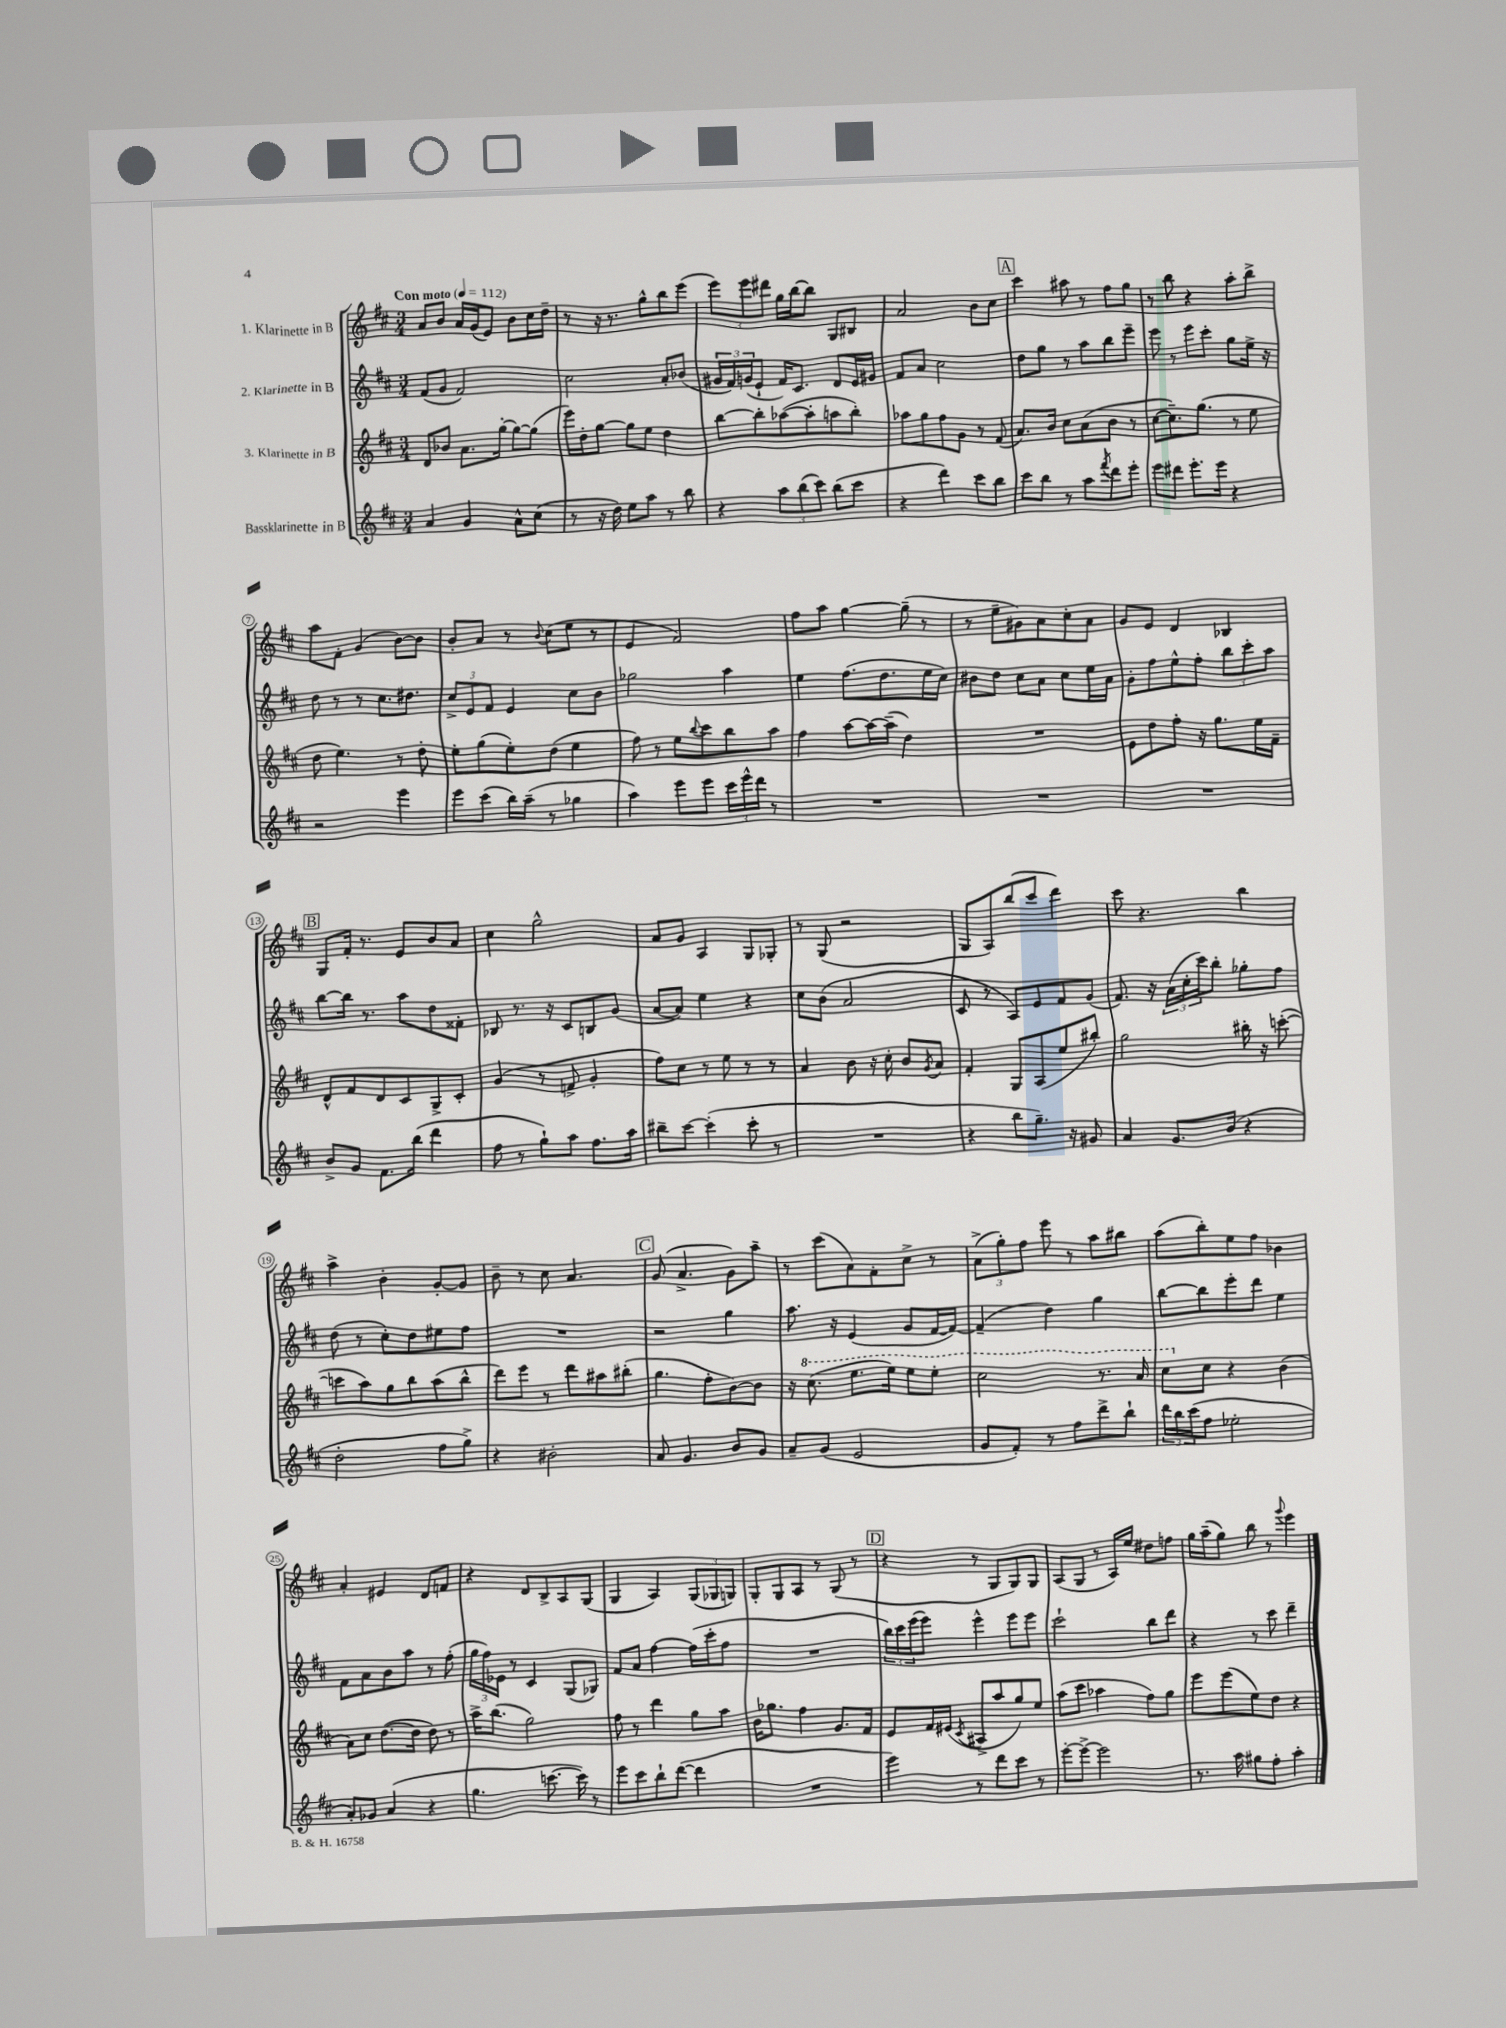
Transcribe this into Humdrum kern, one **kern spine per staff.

**kern	**kern	**kern	**kern
*staff4	*staff3	*staff2	*staff1
*clefG2	*clefG2	*clefG2	*clefG2
*k[f#c#]	*k[f#c#]	*k[f#c#]	*k[f#c#]
*M3/4	*M3/4	*M3/4	*M3/4
*MM112	*MM112	*MM112	*MM112
4a/	8d/L	(8f#/L	8a/L
.	8b-/J	8g/J	8b/J
4g/	8.a\L	2f#/)	16a/LL
.	.	.	(16g/J
.	.	.	8e/J)
.	[16gg'\Jk	.	.
8a^^\L	8gg\_L	.	8b\L
(8cc#\J	(8gg\]J	.	16cc#\L
.	.	.	16dd~\JJ
=	=	=	=
8r	16eee\LL)	2cc#\	8r
.	16dd'\J	.	.
16r	[8gg\J	.	16r
16dd\)	.	.	8.r
8ee\L	8gg\]L	.	.
8aa\J	8ee\J	.	8gg^^\L
8r	4dd\	8a'/L	8bb\
8bb\	.	(8b-/J	(8eee\J
=	=	=	=
4r	[8bb\L	24g#/LL	12eee\L)
.	.	24f#/)	.
.	.	(24g/J	12eee\
.	8bb'\]	8e`/J	.
.	.	.	12ddd#\J
12aa\L	([8aa-\	16f#/LK)	16gg\LL
.	.	8.c#/J	[16bb\J
(12bb\	.	.	.
.	8aa-'\]	.	8bb\]J
12ccc#\J)	.	.	.
(8bb\L	8aa\	8d/L	8G/L
8ccc#\J	8bb'\J)	16e/L	8B#/J
.	.	16g#/JJ	.
=	=	=	=
4r	8aa-\L	8f#/L	2a/
.	8gg\	8a/J	.
4ddd\)	8ff#\	2cc#\	.
.	8g\J	.	.
8ccc#\L	8r	.	8b\L
8bb\J	(8f#/	.	8cc#\J
=	=	=	=
8ccc#\L	8.a/L)	8dd\L	4ccc#\
8bb\J	.	8gg\J	.
.	16b/Jk	.	.
8r	8cc#\L	8r	8aa#\
8aa\L	(8a\	8aa\L	8r
8qfff#/	.	.	.
8ddd\	8b\J	8bb\	8ff#\L
8eee'\J	8r	8eee~\J	8gg\J
=	=	=	=
8eee\L	[8cc#\L	8eee\	8r
8ddd#\J	8.cc#~\])	8r	8bb\
8.eee'\L	.	8eee\L	4r
.	(8.gg\J	.	.
.	.	8ccc#'\J	.
16eee\Jk	.	.	.
4r	8r	8gg\L	8aa'\L
.	8ee\	16ee^\Jk	8bb^\J
.	.	16r	.
=	=	=	=
2r	8dd\	8dd\	8aa\L
.	4.ee\)	8r	8f#'\J
.	.	8r	(4g/
.	.	8.cc#\L	.
4eee\	8r	.	[8b\L)
.	.	8.dd#\J	.
.	8dd'\	.	8b\]J
=	=	=	=
8eee\L	8ee'\L	12cc#^/L	8b'/L
.	.	12e/	.
(8ccc#\J	(8gg\	.	8a/J
.	.	12f#/J	.
16bb\LL)	8ee'\)	4e/	8r
(16aa~\JJ	.	.	.
.	.	.	8qqb/
8r	(8dd\J	.	(8cc#\L
4gg-\	4ee\	8cc#\L	8ee\J
.	.	8b\J	8r
=	=	=	=
4aa\)	8ff#\)	2gg-\	4e/
.	8r	.	.
8eee\L	8ee\L	.	2f#/)
.	8qqbb/	.	.
8eee\J	8ccc#\	.	.
24ccc#\LL	8bb\	4aa\	.
24eee^^\	.	.	.
24ddd\JJ	.	.	.
8r	8aa\J	.	.
=	=	=	=
2.r	4ff#\	4ee\	8ff#\L
.	.	.	8aa\J
.	[8aa\L	(8.ff#\L	[4gg\
.	16aa\_L	.	.
.	(16aa~\]JJ	8.dd\	.
.	4dd\)	.	(8gg~\]
.	.	16ee\L	8r
.	.	16cc#\JJ)	.
=	=	=	=
2.r	2.r	8b#\L	8r
.	.	8dd\J	8ee~\L
.	.	8cc#\L	8g#\)
.	.	8a\J	8a\
.	.	8cc#\L	8cc#'\
.	.	16ee\L	8a\J
.	.	16a\JJ	.
=	=	=	=
2.r	8e\L	8g'\L	8g/L
.	8dd\	8ff#\	8e/J
.	8ff#'\J	8ee^^\	4d/
.	16r	8ff#'\J	.
.	8.gg\L	.	.
.	.	12bb\L	4B-/
.	.	12ccc#'\	.
.	16ee\L	.	.
.	.	12aa\J	.
.	16f#~\JJ	.	.
=	=	=	=
8b^/L	8d^^/L	[8bb\L	8G/L
8g/J	8f#/	16bb\]Jk	16f#'/Jk
.	.	8.r	8.r
8.f#\L	8d/	.	.
.	8c#/	8aa\L	8e/L
(16bb\Jk	.	.	.
4ddd\	8G^/	8dd\	8b/
.	8c#'/J	8f##'\J	8a/J
=	=	=	=
8ff#\	(4g/	8B-/	4cc#\
8r	.	8.r	.
8gg`\L)	8r	.	2gg^^\
.	.	16r	.
8aa\J	8f^/	8c#/L	.
8.ff#\L	4g'/	8B/	.
.	.	(8g/J	.
16aa\Jk	.	.	.
=	=	=	=
8bb#~\L	8ff#\L)	[8a/L	8a/L
[8ccc#\J	8cc#\J	8a/]J)	8g/J
(4ccc#'\]	8r	4ee\	4A/
.	8ee\	.	.
8ccc#'\	8r	4r	8G/L
8r	8r	.	8G-'/J
=	=	=	=
2.r	4a/	8cc#\L	8r
.	.	(8b\J	(8G/
.	8b\	2a/	2r
.	16r	.	.
.	16cc#'\	.	.
.	8b/L	.	.
.	8qg/	.	.
.	8a/J	.	.
=	=	=	=
4r	4f#'/	8c#/	8G/L
.	.	8r	8A/)
8bb\L	8G/L	8A/L)	(8bb/
8.gg~\J)	(8A/	8e/	8ccc#/J
.	8ee/	8f#/	4ddd\)
16r	.	.	.
8g#/	8bb#'/J)	(8g/J	.
=	=	=	=
4a/	2gg\	8.f#/)	8ccc#\
.	.	.	4.r
.	.	16r	.
8.g/L	.	(24a\LL	.
.	.	24cc#'\	.
.	.	24ccc#\J)	.
.	.	8bb'\J	.
(16b/Jk	.	.	.
4r	16bb#'\	8gg-'\L	4bb\
.	16r	.	.
.	([8ccc'\	8ff#\J	.
=	=	=	=
2dd'\	8ccc\]L	(8dd\	4aa^\
.	8aa\)	8r	.
.	8gg\	8cc#'\L)	4b'\
.	8bb\	8dd\	.
8ff#\L	(8aa\	8ee#\	[8g'/L
8gg^\J)	8bb^^\J	8ff#\J	8g/]J
=	=	=	=
4r	8ddd\L)	2.r	8b~\
.	8eee\J	.	8r
2b#'\	8r	.	8cc#\
.	8ddd\L	.	4.a/
.	8aa#\	.	.
.	(8bb#'\J	.	.
=	=	=	=
8a/	4.gg\	2r	(8g/
4.g/	.	.	4.a^/
.	8ff#'\L	.	.
8b/L	[8b\)	4gg\	8g\L)
8g/J	8b\]J	.	8aa~\J
=	=	=	=
8a~/L	16r	8.aa\	8r
.	(8.ccc#\	.	.
(8g/J	.	.	(8ccc#\L
.	.	16r	.
2e/	8.eee\L	(4e/	8a\)
.	.	.	8f#'\
.	16eee\Jk)	.	.
.	8eee\L	8g/L	8cc#^\J
.	8eee'\J	[16f#/L	8r
.	.	16f#/_JJ)	.
=	=	=	=
8g/L	2ccc#\	(4f#~/]	(12a^\L
.	.	.	12gg'\)
8f#'/J)	.	.	.
.	.	.	12ff#\J
8r	.	4dd\)	8eee\
8ff#\L	.	.	8r
8ddd^\	8.r	4gg\	8aa\L
8bb`\J	.	.	8bb#\J
.	16aa/	.	.
=	=	=	=
24ddd\LL	8ccc#\L	[8bb\L	(8aa\L
24bb\	.	.	.
(24ccc#\J	.	.	.
8ff#\J	8cc#\J	8bb\]	8bb'\)
2ee-'\	4r	8eee'\	8ee\
.	.	8ddd\J	8ff#\J
.	(4b\	4ee\	4b-\
=	=	=	=
8a'/L)	8a\L)	8f#\L	4a'/
8g-/J	8cc#\J	8a\	.
(4a/	([8.dd\L	8b\	4e#/
.	.	8aa\J	.
.	16dd\]Jk	.	.
4r	8dd\)	8r	8d/L
.	8r	(8ff#'\	8f/J
=	=	=	=
4.gg\	16aa^\LK	24gg\LL	4r
.	.	24ff#\)	.
.	(8.bb\J	.	.
.	.	24e-\JJ	.
.	.	8r	.
.	2gg\)	4c#/	8d/L
[8.ccc\	.	.	8B^/
.	.	(8G/L	8A/
16ccc\])	.	.	.
8r	.	8G-/J)	(8G/J
=	=	=	=
8eee\L	8ff#\	8f#/L	4G/
8ccc#\	8r	8a/J	.
8bb`\	4ddd\	[4ff#\	4A/)
([8ddd\J	.	.	.
4ddd\]	8gg\L	(16ff#\]LL	(12G/L
.	.	16ccc#'\J	.
.	.	.	12G-/
.	8aa\J	8ff#\J	.
.	.	.	12G/J)
=	=	=	=
2.r	16b\LK	2.r	8G'/L
.	8.gg-\J	.	.
.	.	.	8G/
.	4ff#\	.	8A/J
.	.	.	8r
.	8.g/L	.	(8G/
.	.	.	8r
.	16f#/Jk	.	.
=	=	=	=
4eee\)	8e/L	24bb\LL)	4r
.	.	24ccc#\	.
.	.	(24eee\J	.
.	16f#/L	8eee\J)	.
.	(16e#/JJ	.	.
.	8qc#/	.	.
8r	8A#^/L	4eee^^\	8r
8ddd\L	8aa/	.	8G/L
8ccc#\J	8gg/)	8eee\L	8G/)
8r	8ee/J	8eee\J	8G/J
=	=	=	=
[8eee'\L	(8aa\L	2ccc#`\	(8A/L
8eee^\_J	8ccc#\J	.	8G/J
2eee\]	4aa-\	.	8r
.	.	.	16A/LL)
.	.	.	16ee/JJ
.	8ff#\L)	8bb\L	8dd#\L
.	8gg\J	8ddd\J	8ff\J
=	=	=	=
8.r	8eee\L	4r	16gg\LL
.	.	.	(16aa~\J
.	(8eee\	.	8gg\J)
16aa\	.	.	.
8gg#\L	8ee\)	8r	8bb\
8ff#'\J	8dd\J	8ccc#\	8r
.	.	.	8qqggg/
4aa'\	4r	4ddd~\	4eee\
==	==	==	==
*-	*-	*-	*-
